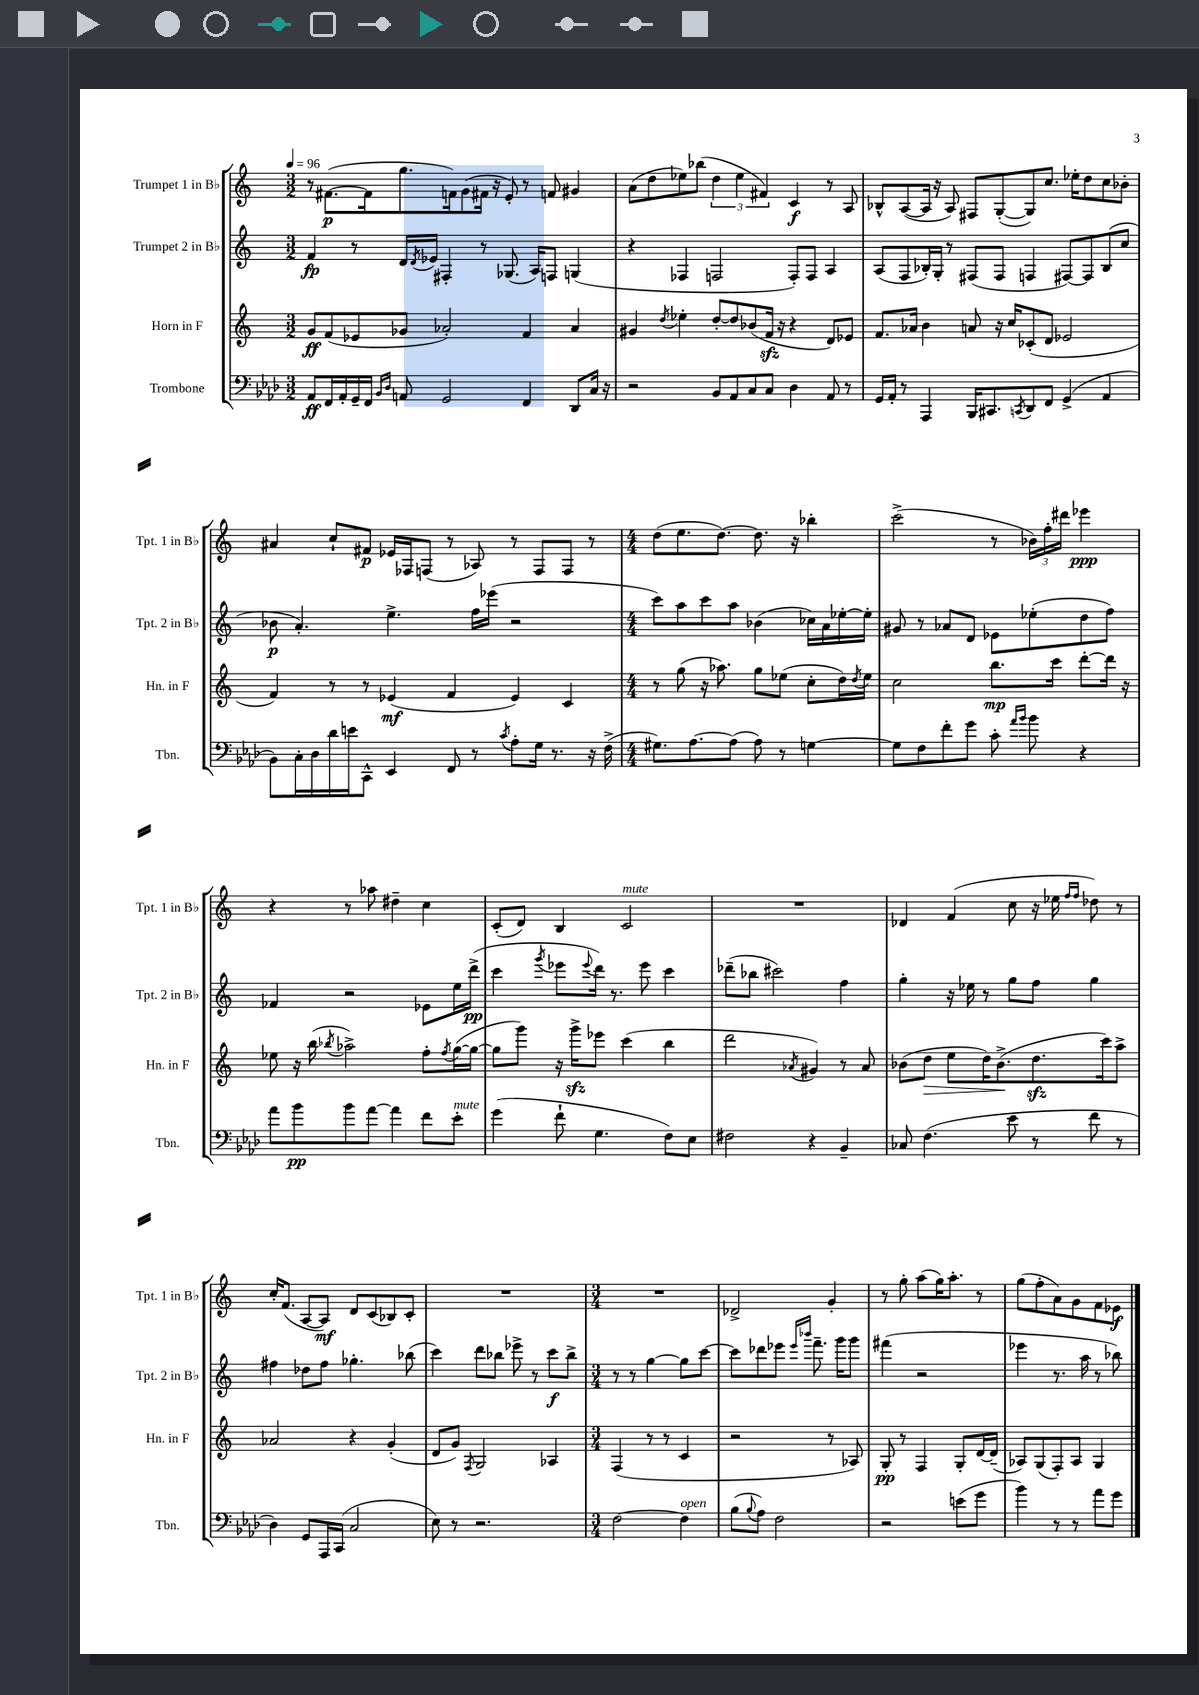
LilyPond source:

<<
\new StaffGroup <<
\new Staff = "s0" \with { instrumentName = "Trumpet 1 in Bb" shortInstrumentName = "Tpt. 1 in Bb" } {
    \clef treble \key c \major \numericTimeSignature \time 3/2 \tempo 4 = 96
    r8 fis'8.~\p( fis'16 g''8. f'16) g'8( fis'16 r16 e'8-.) r8 f'8 gis'4 |
    a'8( d''8 ees''8) bes''8( \tuplet 3/2 { d''4 ees''4 fis'4) } c'4\f r8 a8 |
    bes8-^ a8~( a16 r16 a8) fis8 g8~-.( g8) c''8. ees''16-. d''8 c''8 bes'8-. |
    ais'4 c''8-! fis'8\p ees'16 fes16 f8( r8 aes8) r8 f8 f8 r8 |
    \numericTimeSignature \time 4/4 d''8( e''8. d''8.~) d''8. r16 bes''4-. |
    c'''2->( r8 \tuplet 3/2 { bes'16) f''16-. dis'''16 } ees'''4\ppp |
    r4 r8 aes''8 dis''4-- c''4 |
    c'8-.( d'8) b4 c'2^\markup { \italic "mute" } |
    R1 |
    des'4 f'4( c''8 r16 ees''16 \grace { f''16 f''16 } des''8) r8 |
    c''16-. f'8.( a8~ a8\mf) d'8 c'8( bes8) c'8-. |
    R1 |
    \numericTimeSignature \time 3/4 R2. |
    des'2-> g'4-. |
    r8 g''8-. a''8( g''16) a''8.-. r8 |
    g''8( f''8-. a'8) g'8 f'8 ees'8\f \bar "|." |
}
\new Staff = "s1" \with { instrumentName = "Trumpet 2 in Bb" shortInstrumentName = "Tpt. 2 in Bb" } {
    \clef treble \key c \major \numericTimeSignature \time 3/2
    f'4\fp r8 d'16 \acciaccatura { d'8 } ees'16 fis4-. r8 ges8.( a16) f8 g4( |
    r4 fes4 f2 f8-.) f8 a4 |
    a8( f8 bes16-.) g16-. r8 fis8( fis8 f4 fis8~) fis8 bes8( c''8 |
    bes'8\p a'4.-.) e''4.-> f''16 ees'''16( r2 |
    \numericTimeSignature \time 4/4 c'''8) a''8 c'''8 a''8 bes'4( ces''16) a'16 ees''16~-. ees''16-. |
    gis'8 r8 aes'8 d'8 ees'8 ees''8-.( d''8 f''8) |
    fes'4 r2 ees'8 e''16 d'''16->\pp( |
    c'''4 \acciaccatura { g'''8 } ees'''8 \appoggiatura { ees'''8 } d'''16) r8. ees'''8 c'''4 |
    des'''8--( bes''8 cis'''2) f''4 |
    g''4-. r16 ees''16 r8 g''8 f''8 g''4 |
    fis''4 des''8 fis''8 ges''4.-. bes''8( |
    c'''4) d'''8 bes''8 ees'''8-> r8 c'''8\f bes''8-> |
    \numericTimeSignature \time 3/4 r8 r8 g''4~ g''8 c'''8~ |
    c'''8 des'''8 ees'''8 \grace { ees'''16 bes'''16 } f'''8.-- g'''16 g'''8 |
    fis'''4( r2 |
    ees'''4 r8. a''16 r8 bes''8) \bar "|." |
}
\new Staff = "s2" \with { instrumentName = "Horn in F" shortInstrumentName = "Hn. in F" } {
    \clef treble \key c \major \numericTimeSignature \time 3/2
    g'8\ff f'8( ees'8 ges'8 aes'2-.) f'4 aes'4 |
    gis'4 \acciaccatura { d''8 } ees''4-. d''8~-. d''8 bes'8( f'16\sfz r16 r4 d'8) ees'8 |
    f'8. aes'16 b'4 a'8 r16 c''16 ces'8-.( d'8 ees'2 |
    f'4) r8 r8 ees'4\mf( f'4 ees'4) c'4 |
    \numericTimeSignature \time 4/4 r8 g''8( r16 aes''8.) g''8 ees''8( c''8-. d''16) \acciaccatura { d''8 } ees''16 |
    c''2 b''8.\mp c'''16 d'''8~-. d'''16 r16 |
    ees''8 r16 b''16( \acciaccatura { bes''8 } aes''2->) f''8-. \acciaccatura { f''8 } g''16~( g''16~ |
    g''8 g'''8) r16 g'''16->\sfz ees'''8 c'''4( b''4 |
    d'''2 \acciaccatura { aes'8 } gis'4) r8 aes'8 |
    bes'8( d''8\> e''8 d''16) bes'8.->\!( d''8.\sfz c'''16) a''8-> |
    aes'2 r4 g'4-.( |
    d'8 g'8) \acciaccatura { f8 } g2 aes4 |
    \numericTimeSignature \time 3/4 f4( r8 r8 c'4 |
    r2 r8 aes8) |
    g8-.\pp r8 f4 g8-. d'16~ d'16--( |
    aes8) g8( f8-.) aes8 g4 \bar "|." |
}
\new Staff = "s3" \with { instrumentName = "Trombone" shortInstrumentName = "Tbn." } {
    \clef bass \key aes \major \numericTimeSignature \time 3/2
    aes,8\ff f,16 aes,16-. g,16-- f,16 \grace { bes,16 des16 } a,8 g,2 f,4 des,8 c16 r16 |
    r2 bes,8 aes,8 c8 c8 des4 aes,8 r8 |
    g,16 aes,16-. r8 aes,,4 bes,,16 cis,8. \acciaccatura { c,8 } des,8 f,8 g,4->( aes,4 |
    bes,8) c16-. des16 des'16 e'16 c,8-^ ees,4 f,8 r8 \acciaccatura { c'8 } aes8-. g16 r8. r16 f16->( |
    \numericTimeSignature \time 4/4 gis8.) aes8.~ aes8( aes8) r8 g4~ |
    g8 f8 f'8-. g'8 c'8-. \grace { aes'16 bes'16 } bes'8 r4 |
    aes'8 bes'8\pp bes'8 aes'8~ aes'4 f'8 ees'8-.^\markup { \italic "mute" } |
    g'4( f'8-! g4. f8) ees8 |
    fis2 r4 bes,4-- |
    ces8 f4.( ees'8 r8 f'8 r8 |
    des4) g,8 aes,,16 c,16( c2 |
    ees8) r8 r2. |
    \numericTimeSignature \time 3/4 f2~ f4^\markup { \italic "open" } |
    bes8( \appoggiatura { bes8 } aes8) f2 |
    r2 e'8( g'8 |
    bes'4) r8 r8 aes'8 g'8 \bar "|." |
}
>>
>>
\layout { \context { \Score \remove "Bar_number_engraver" } }
